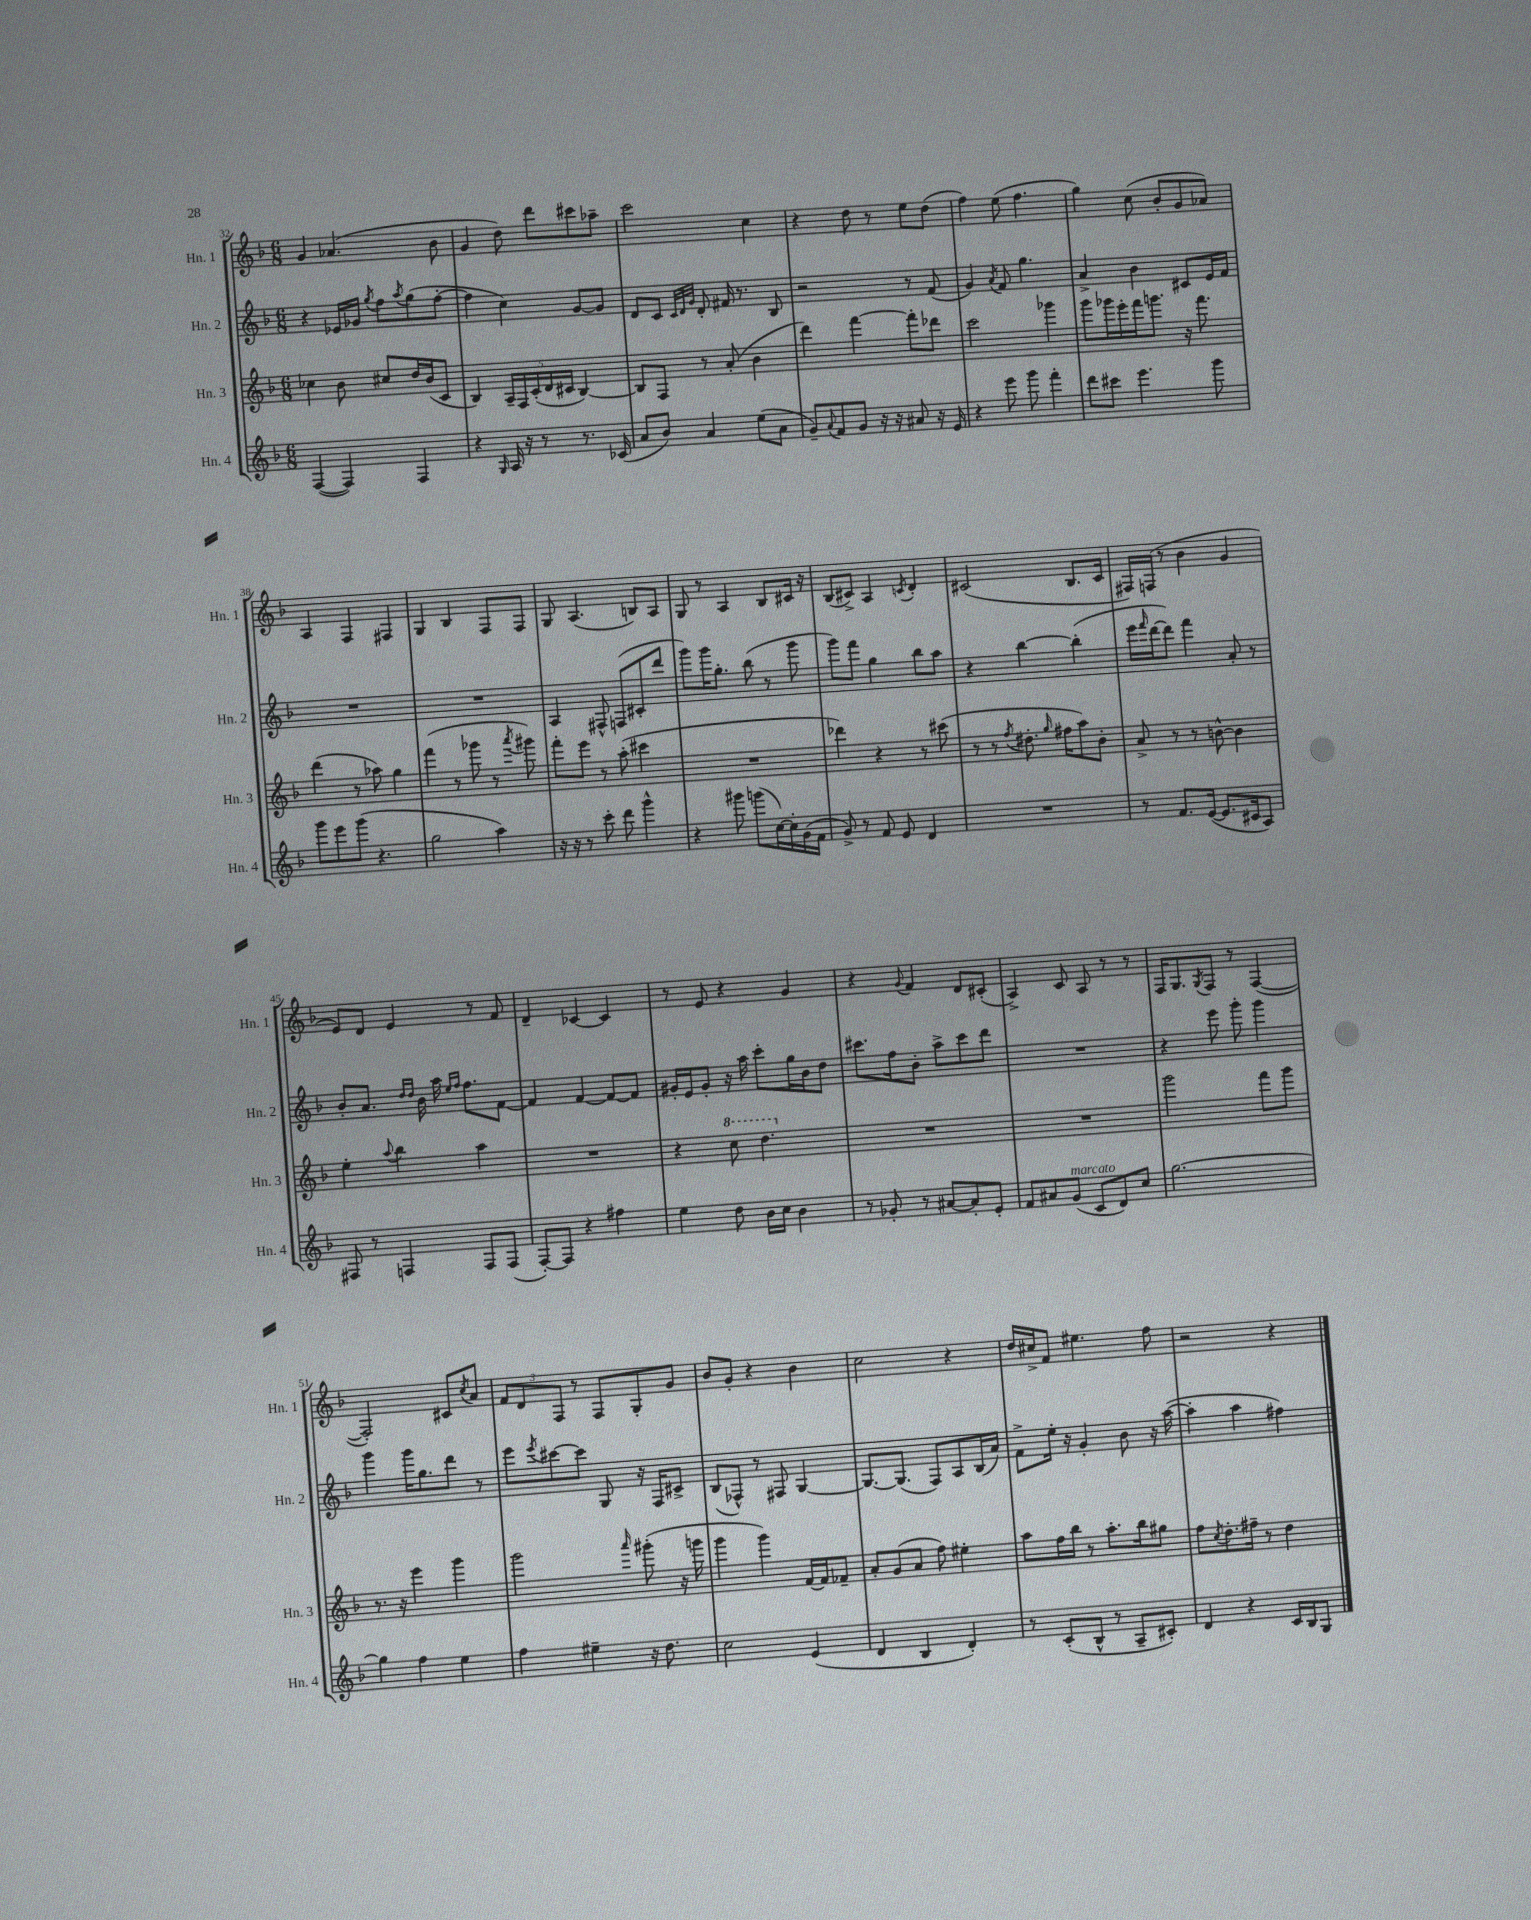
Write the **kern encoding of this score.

**kern	**kern	**kern	**kern
*part4	*part3	*part2	*part1
*staff4	*staff3	*staff2	*staff1
*I"Hn. 4	*I"Hn. 3	*I"Hn. 2	*I"Hn. 1
*I'Hn. 4	*I'Hn. 3	*I'Hn. 2	*I'Hn. 1
*clefG2	*clefG2	*clefG2	*clefG2
*k[b-]	*k[b-]	*k[b-]	*k[b-]
*M6/8	*M6/8	*M6/8	*M6/8
=32	=32	=32	=32
([4F/	4cc-X\	4r	4g/
4F/])	8b-\	16e-X/LL	(4.a-X/
.	.	16g-X/JJ	.
.	.	8qgg/	.
.	8cc#X/L	8ff\L	.
.	.	8qaa/	.
4F/	16dd/L	(8gg\	.
.	(16b-/J	.	.
.	8c/J	[8ff'\J	8b-\
=33	=33	=33	=33
4r	4B-/)	4ff\]	4g/
16qqG/	.	.	.
16A/	20A~/LL	4cc\)	8dd\)
.	20F/	.	.
16r	.	.	.
.	(20c'/	.	.
8r	.	.	8ddd\L
.	20d/	.	.
.	20c#X/JJ	.	.
8.r	[4B-/)	[8g/L	8ccc#X\
.	.	8g/J]	8aa-X~\J
(16c-X/	.	.	.
=34	=34	=34	=34
8a/L	8B-/L]	8d/L	2ccc\
8b-/J)	8F/J	8c/J	.
.	.	32qqc/LLL	.
.	.	32qqd/	.
.	.	32qqg/JJJ	.
4a/	8r	8d'/	.
.	(8a'/	16f#X/	.
.	.	8.r	.
(8ee\L	4b-\	.	4cc\
8a\J	.	8B-/	.
=35	=35	=35	=35
8g~/L)	4ddd\)	2r	4r
8qqa/	.	.	.
8f/	.	.	.
8g/J	[4fff\	.	8dd\
16r	.	.	8r
16r	.	.	.
8a#X/	8fff'\L]	8r	8ee\L
16r	8ddd-X\J	(8f/	(8dd\J
16e/	.	.	.
=36	=36	=36	=36
4r	2ccc\	4g/)	4ff\)
.	.	8qa/	.
8eee\	.	8f/	(8ee\
8ggg\	.	4.gg\	4.ff\
4fff'\	4ggg-X\	.	.
=37	=37	=37	=37
8ddd\L	8ggg\L	4a^/	4gg\)
8ccc#X\J	16ggg-X\L	.	.
.	16eee'\	.	.
4.eee\	16fff\J	4b-\	(8cc\
.	8.gggn\J	.	.
.	.	.	8b-'/L
.	16r	8c#X/L	8g/
.	8.fff\	.	.
8ggg\	.	16e/L	8a-X/J)
.	.	16f/JJ	.
!!LO:LB:g=z
=38	=38	=38	=38
8ggg\L	(4ddd\	2.r	4A/
8eee\	.	.	.
(8ggg\J	8r	.	4F/
4.r	8aa-X\)	.	.
.	4gg\	.	4F#X/
=39	=39	=39	=39
2gg\	(4fff\	2.r	4G/
.	8r	.	4B-/
.	8ggg-X\	.	.
4aa\)	8r	.	8F/L
.	8qaaa/	.	.
.	8ggg#X\)	.	8F/J
=40	=40	=40	=40
16r	8fff'\L	4A/	8G/
16r	.	.	.
8r	8eee\J	.	(4.A/
8ccc'\	8r	8F#X^^/	.
8ddd\	(8aa'\	(8Fn/L	.
4ggg^^\	4ccc#X\	8c#X'/	8Bn/L)
.	.	8ddd/J	8A/J
=41	=41	=41	=41
4r	2.r	8ggg\L)	8G/
.	.	16ggg\K	8r
.	.	8.gg'\J	.
8ggg#X\	.	.	4A/
(8gggn\L	.	(8bb-\	.
[16cc\L)	.	8r	8B-/L
16cc'\]	.	.	.
(16g\	.	8ggg\	16c#X/Jk
16f\JJ	.	.	16r
=42	=42	=42	=42
8g^/)	4ddd-X\)	8ggg\L)	(8B-/L
8r	.	8fff\J	8c#X^/J)
8f/	4r	4gg\	4A/
8e/	.	.	.
.	.	.	8qcn/
4d/	8r	8bb-\L	4d'/
.	(8ccc#X\	8aa\J	.
=43	=43	=43	=43
2.r	8r	4r	(2c#X/
.	8r	.	.
.	8qff/	.	.
.	8.dd#X'\	[4bb-\	.
.	16qqgg/	.	.
.	16ff#X\KL	.	.
.	8aa\)	(4bb-'\]	8.B-/L
.	8b-'\J	.	.
.	.	.	16c#/Jk
=44	=44	=44	=44
8r	8a^/	16eee\LL	16F#X/LL)
.	.	16qqfff/	.
.	.	[16ddd\J	(16Fn/JJ
8.f/L	8r	8ddd\J])	8r
.	8r	4fff\	4b-\
([16e/Jk	.	.	.
8.e/L]	[8bn^^\	.	.
.	4b\]	8a'/	4g/
16c#X/k	.	.	.
8A/J)	.	8r	.
!!LO:LB:g=z
=45	=45	=45	=45
8F#X/	4ee'\	8b-'/L	8e/L)
8r	.	8.a/J	8d/J
.	8qqaa/	.	.
4Fn/	4bb-\	.	4e/
.	.	16qqdd/LL	.
.	.	16qqdd/JJ	.
.	.	16b-\	.
.	.	16aa\	.
.	.	16qqee/LL	.
.	.	16qqff/JJ	.
.	.	8.ff\L	.
8F/L	4aa\	.	8r
(8F/J	.	[8f\J	8f/
=46	=46	=46	=46
[8F'/L)	2.r	4f/]	4d~/
8F/J]	.	.	.
4r	.	[4f/	[4c-X/
4ff#X\	.	8f/L_	4c-/]
.	.	8f/J]	.
=47	=47	=47	=47
4ee\	4r	16g#X'/LL	8r
.	.	16e/J	.
.	.	8g#'/J	8e/
*	*8va	*	*
8dd\	8ccc\	16r	4r
.	.	16aa\	.
16b-\LL	4.ddd\	8ccc'\L	.
16cc\JJ	.	.	.
4b-\	.	16gg\L	4g/
.	.	16b-\J	.
.	.	8dd\J	.
=48	=48	=48	=48
*	*X8va	*	*
8r	2.r	8.ccc#X\L	4r
8g-X'/	.	.	.
.	.	16ff\k	.
.	.	.	8qqg/
8r	.	8b-'\J	4f/
[8a#X/L	.	8aa^\L	.
8a#'/]	.	8ccc#\	8d/L
8e'/J	.	8ddd\J	(8c#X'/J
=49	=49	=49	=49
8f/L	2.r	2.r	4A^/)
8a#X/	.	.	.
!LO:TX:a:i:t=marcato	!	!	!
(8g/J	.	.	8c/
8c/L	.	.	8A/
8d/)	.	.	8r
8cc/J	.	.	8r
=50	=50	=50	=50
[2.gg\	2ggg\	4r	16F/KL
.	.	.	8.G/
.	.	.	8qG/
.	.	8eee\	8F/J
.	.	8ggg'\	8r
.	8fff\L	4ggg\	([4F/
.	8ggg\J	.	.
!!LO:LB:g=z
=51	=51	=51	=51
4gg\]	8.r	4ggg\	2F'/])
.	16r	.	.
4ff\	4eee\	16ggg\KL	.
.	.	8.gg\	.
4ee\	4ggg\	8ddd\J	8c#X/L
.	.	.	8qcc/
.	.	8r	8a/J
=52	=52	=52	=52
4ff\	2ggg\	8eee\L	12f/L
.	.	.	12d/
.	.	8qeee/	.
.	.	[8ccc#X\	.
.	.	.	12F/J
4ee#X~\	.	8ccc#\J]	8r
.	.	8G/	8F/L
.	16qqaaa/	.	.
16r	(8ggg#X'\	16r	8G'/
8.dd\	.	16F/KL	.
.	16r	8c#X^/J	8g/J
.	16gggn\	.	.
=53	=53	=53	=53
2cc\	4ggg\	(8B-/L	8b-/L
.	.	8F-X^^/J)	8g'/J
.	4ggg\)	8r	4r
.	.	8F#X/	.
(4e/	[16f/LL	[4G/	4b-\
.	16f/J]	.	.
.	8f-X~/J	.	.
=54	=54	=54	=54
4d/	8a'/L	8.G/L_	2cc\
.	(8g/	.	.
.	.	(8.G/J]	.
4B-/	8a/J	.	.
.	8ff\)	8F/L)	.
4d'/)	4ee#X'\	8A/	4r
.	.	(16B-/L	.
.	.	16a/JJ)	.
=55	=55	=55	=55
8r	8aa\L	8f^\L	16dd/LL
.	.	.	16cc#X^/J
(8c'/L	16ff\L	16ee'\Jk	8f/J
.	16bb-\JJ	16r	.
8B-^^/J	8r	4g'/	4.ee#X\
8r	8.aa'\L	.	.
8A~/L	.	8b-\	.
.	16bb-\k	.	.
8c#X'/J)	8gg#X\J	16r	8ff\
.	.	([16aa\	.
=56	=56	=56	=56
4d/	8ff\L	4aa'\]	2r
.	8qcc/	.	.
.	8.dd'\	.	.
4r	.	4aa\	.
.	16ff#X~\Jk	.	.
.	8r	.	.
16c/LL	4dd\	4ff#X\)	4r
16B-/J	.	.	.
8G/J	.	.	.
==	==	==	==
*-	*-	*-	*-
